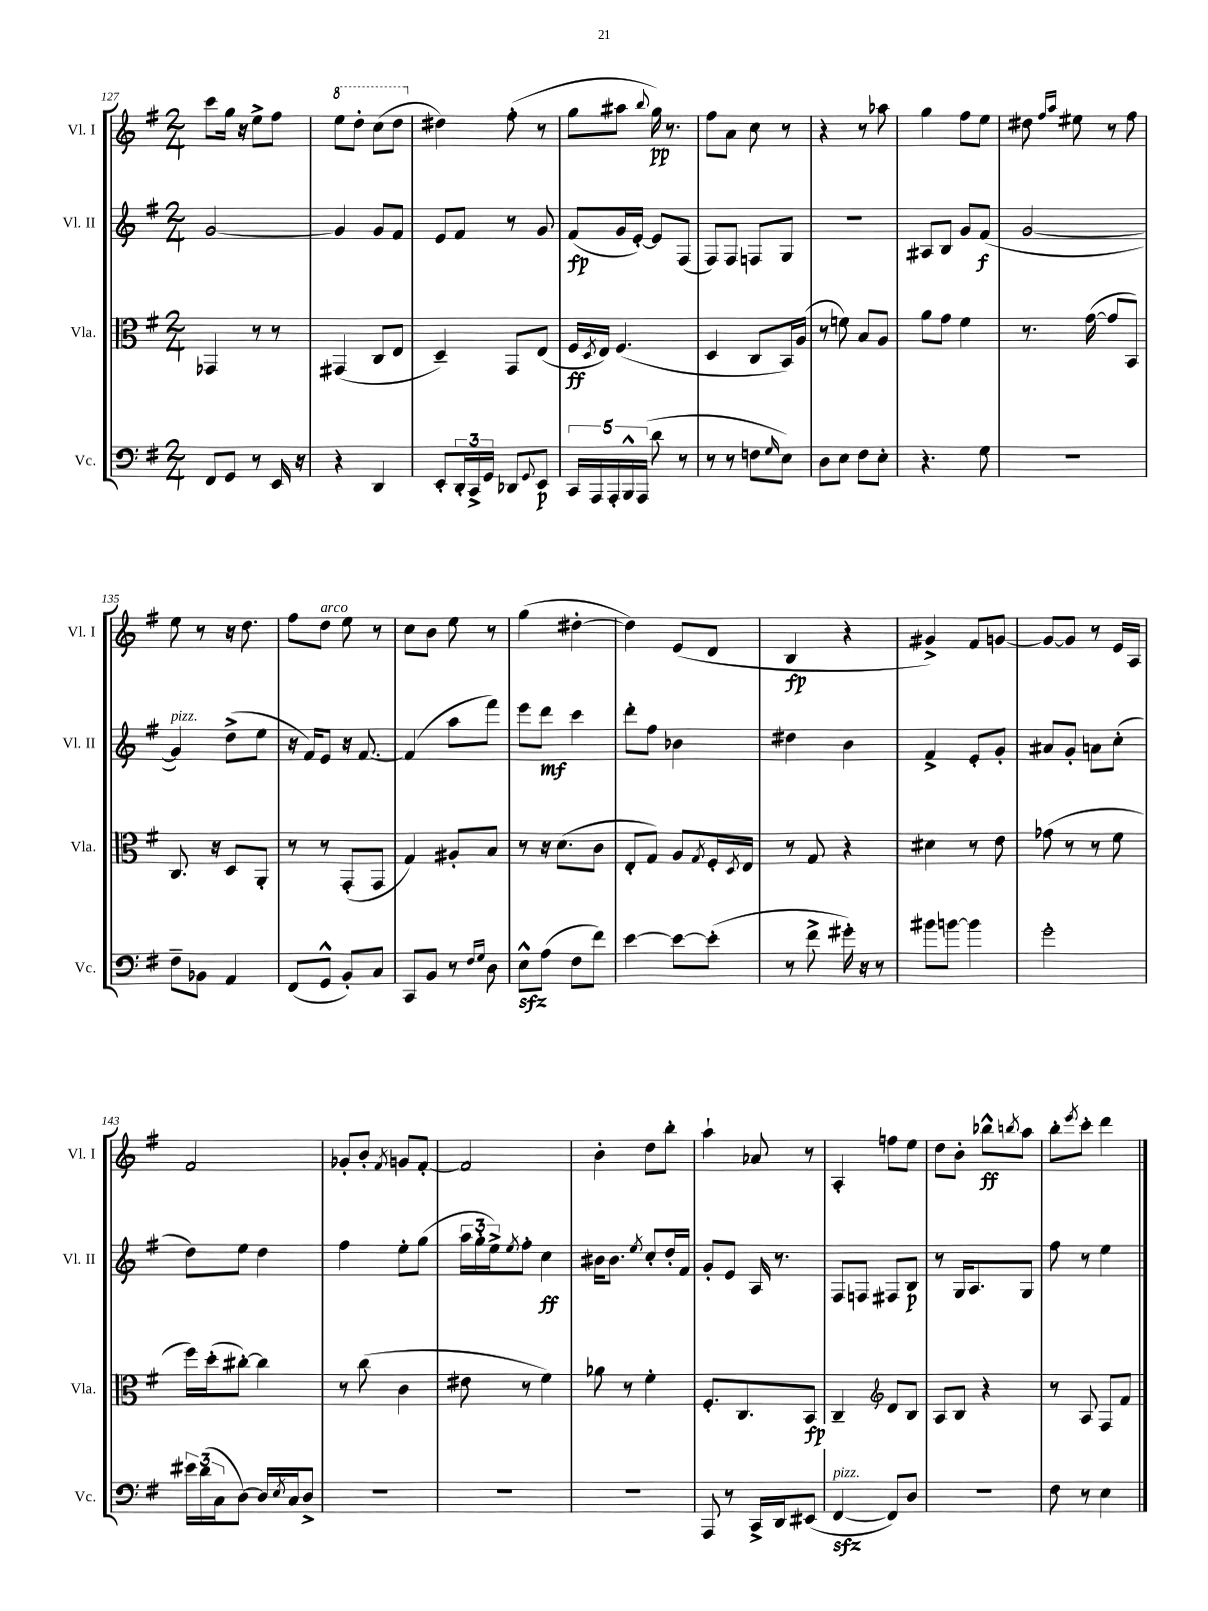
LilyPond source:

<<
\new StaffGroup <<
\new Staff = "s0" \with { instrumentName = "Vl. I" shortInstrumentName = "Vl. I" } {
    \clef treble \key g \major \numericTimeSignature \time 2/4
    c'''8 g''16 r16 e''8-> fis''8 |
    \ottava #1 e'''8 d'''8-. c'''8( d'''8 \ottava #0 |
    dis''4) fis''8-.( r8 |
    g''8 ais''8 \appoggiatura { b''8 } g''16\pp) r8. |
    fis''8 a'8 c''8 r8 |
    r4 r8 aes''8 |
    g''4 fis''8 e''8 |
    dis''8 \grace { fis''16 a''16 } eis''8 r8 fis''8 |
    e''8 r8 r16 d''8. |
    fis''8 d''8^\markup { \italic "arco" } e''8 r8 |
    c''8 b'8 e''8 r8 |
    g''4( dis''4~-. |
    dis''4) e'8( d'8 |
    b4\fp r4 |
    gis'4->) fis'8 g'8~ |
    g'8~ g'8 r8 e'16 a16 |
    fis'2 |
    ges'8-. b'8-. \acciaccatura { fis'8 } g'8 fis'8~-. |
    fis'2 |
    b'4-. d''8 b''8-. |
    a''4-! aes'8 r8 |
    a4-. f''8 e''8 |
    d''8 b'8-. bes''8-^\ff \acciaccatura { b''8 } a''8 |
    b''8-. \acciaccatura { e'''8 } c'''8-. d'''4 \bar "|." |
}
\new Staff = "s1" \with { instrumentName = "Vl. II" shortInstrumentName = "Vl. II" } {
    \clef treble \key g \major \numericTimeSignature \time 2/4
    g'2~ |
    g'4 g'8 fis'8 |
    e'8 fis'8 r8 g'8 |
    fis'8\fp( g'16 e'16~-.) e'8 fis8( |
    fis8) fis8 f8 g8 |
    r2 |
    ais8 b8 g'8 fis'8\f( |
    g'2~ |
    g'4^\markup { \italic "pizz." }) d''8->( e''8 |
    r16 fis'16) e'8 r16 fis'8.~ |
    fis'4( a''8 fis'''8) |
    e'''8 d'''8\mf c'''4 |
    d'''8-. fis''8 bes'4 |
    dis''4 b'4 |
    fis'4-> e'8-. g'8-. |
    ais'8 g'8-. a'8 c''8-.( |
    d''8) e''8 d''4 |
    fis''4 e''8-. g''8( |
    \tuplet 3/2 { a''16 g''16-. e''16->) } \acciaccatura { e''8 } fis''8-. c''4\ff |
    bis'16 bis'8. \acciaccatura { e''8 } c''8-. d''16-. fis'16 |
    g'8-. e'8 a16 r8. |
    fis8 f8 fis8 b8\p |
    r8 g16 a8. g8 |
    fis''8 r8 e''4 \bar "|." |
}
\new Staff = "s2" \with { instrumentName = "Vla." shortInstrumentName = "Vla." } {
    \clef alto \key g \major \numericTimeSignature \time 2/4
    ges,4 r8 r8 |
    gis,4( c8 e8 |
    d4--) g,8 e8( |
    fis16\ff \acciaccatura { d8 } e16) fis4.( |
    d4 c8 b,16) a16( |
    r8 f'8) b8 a8 |
    a'8 g'8 fis'4 |
    r8. g'16~( g'8 b,8) |
    c8. r16 d8 a,8-. |
    r8 r8 g,8-.( g,8 |
    g4) ais8-. b8 |
    r8 r16 d'8.( c'8 |
    e8-. g8) a8 \acciaccatura { g8 } fis16-. \acciaccatura { d8 } e16 |
    r8 g8 r4 |
    dis'4 r8 e'8 |
    ges'8( r8 r8 fis'8 |
    fis''16) d''16-.( cis''8~-.) cis''4 |
    r8 c''8( c'4 |
    eis'8 r8 fis'4) |
    aes'8 r8 fis'4-. |
    fis8.-. c8. b,8\fp |
    c4-- \clef treble d'8 b8 |
    a8 b8 r4 |
    r8 a8 fis8 fis'8 \bar "|." |
}
\new Staff = "s3" \with { instrumentName = "Vc." shortInstrumentName = "Vc." } {
    \clef bass \key g \major \numericTimeSignature \time 2/4
    fis,8 g,8 r8 e,16 r16 |
    r4 d,4 |
    e,8-. \tuplet 3/2 { d,16-. c,16-> g,16 } des,8 \appoggiatura { g,8 } e,8\p |
    \tuplet 5/4 { c,16 a,,16 a,,16-. b,,16-^ a,,16( } d'8 r8 |
    r8 r8 f8 \grace { g16 } e8) |
    d8 e8 fis8 e8-. |
    r4. g8 |
    R2 |
    fis8-- bes,8 a,4 |
    fis,8( g,8-^ b,8-.) c8 |
    c,8 b,8 r8 \grace { fis16 g16 } d8 |
    e8-^\sfz a8( fis8 fis'8) |
    e'4~ e'8~ e'8-.( |
    r8 fis'8-> gis'16-.) r16 r8 |
    bis'8 b'8~ b'4 |
    g'2-. |
    \tuplet 3/2 { eis'16 d'16( c16 } d8~) d16 \acciaccatura { e8 } c16 d8-> |
    R2 |
    R2 |
    R2 |
    a,,8 r8 c,16-> d,16 eis,8( |
    fis,4~\sfz^\markup { \italic "pizz." } fis,8) d8 |
    R2 |
    fis8 r8 e4 \bar "|." |
}
>>
>>
\layout { \context { \Score currentBarNumber = #127 } }
